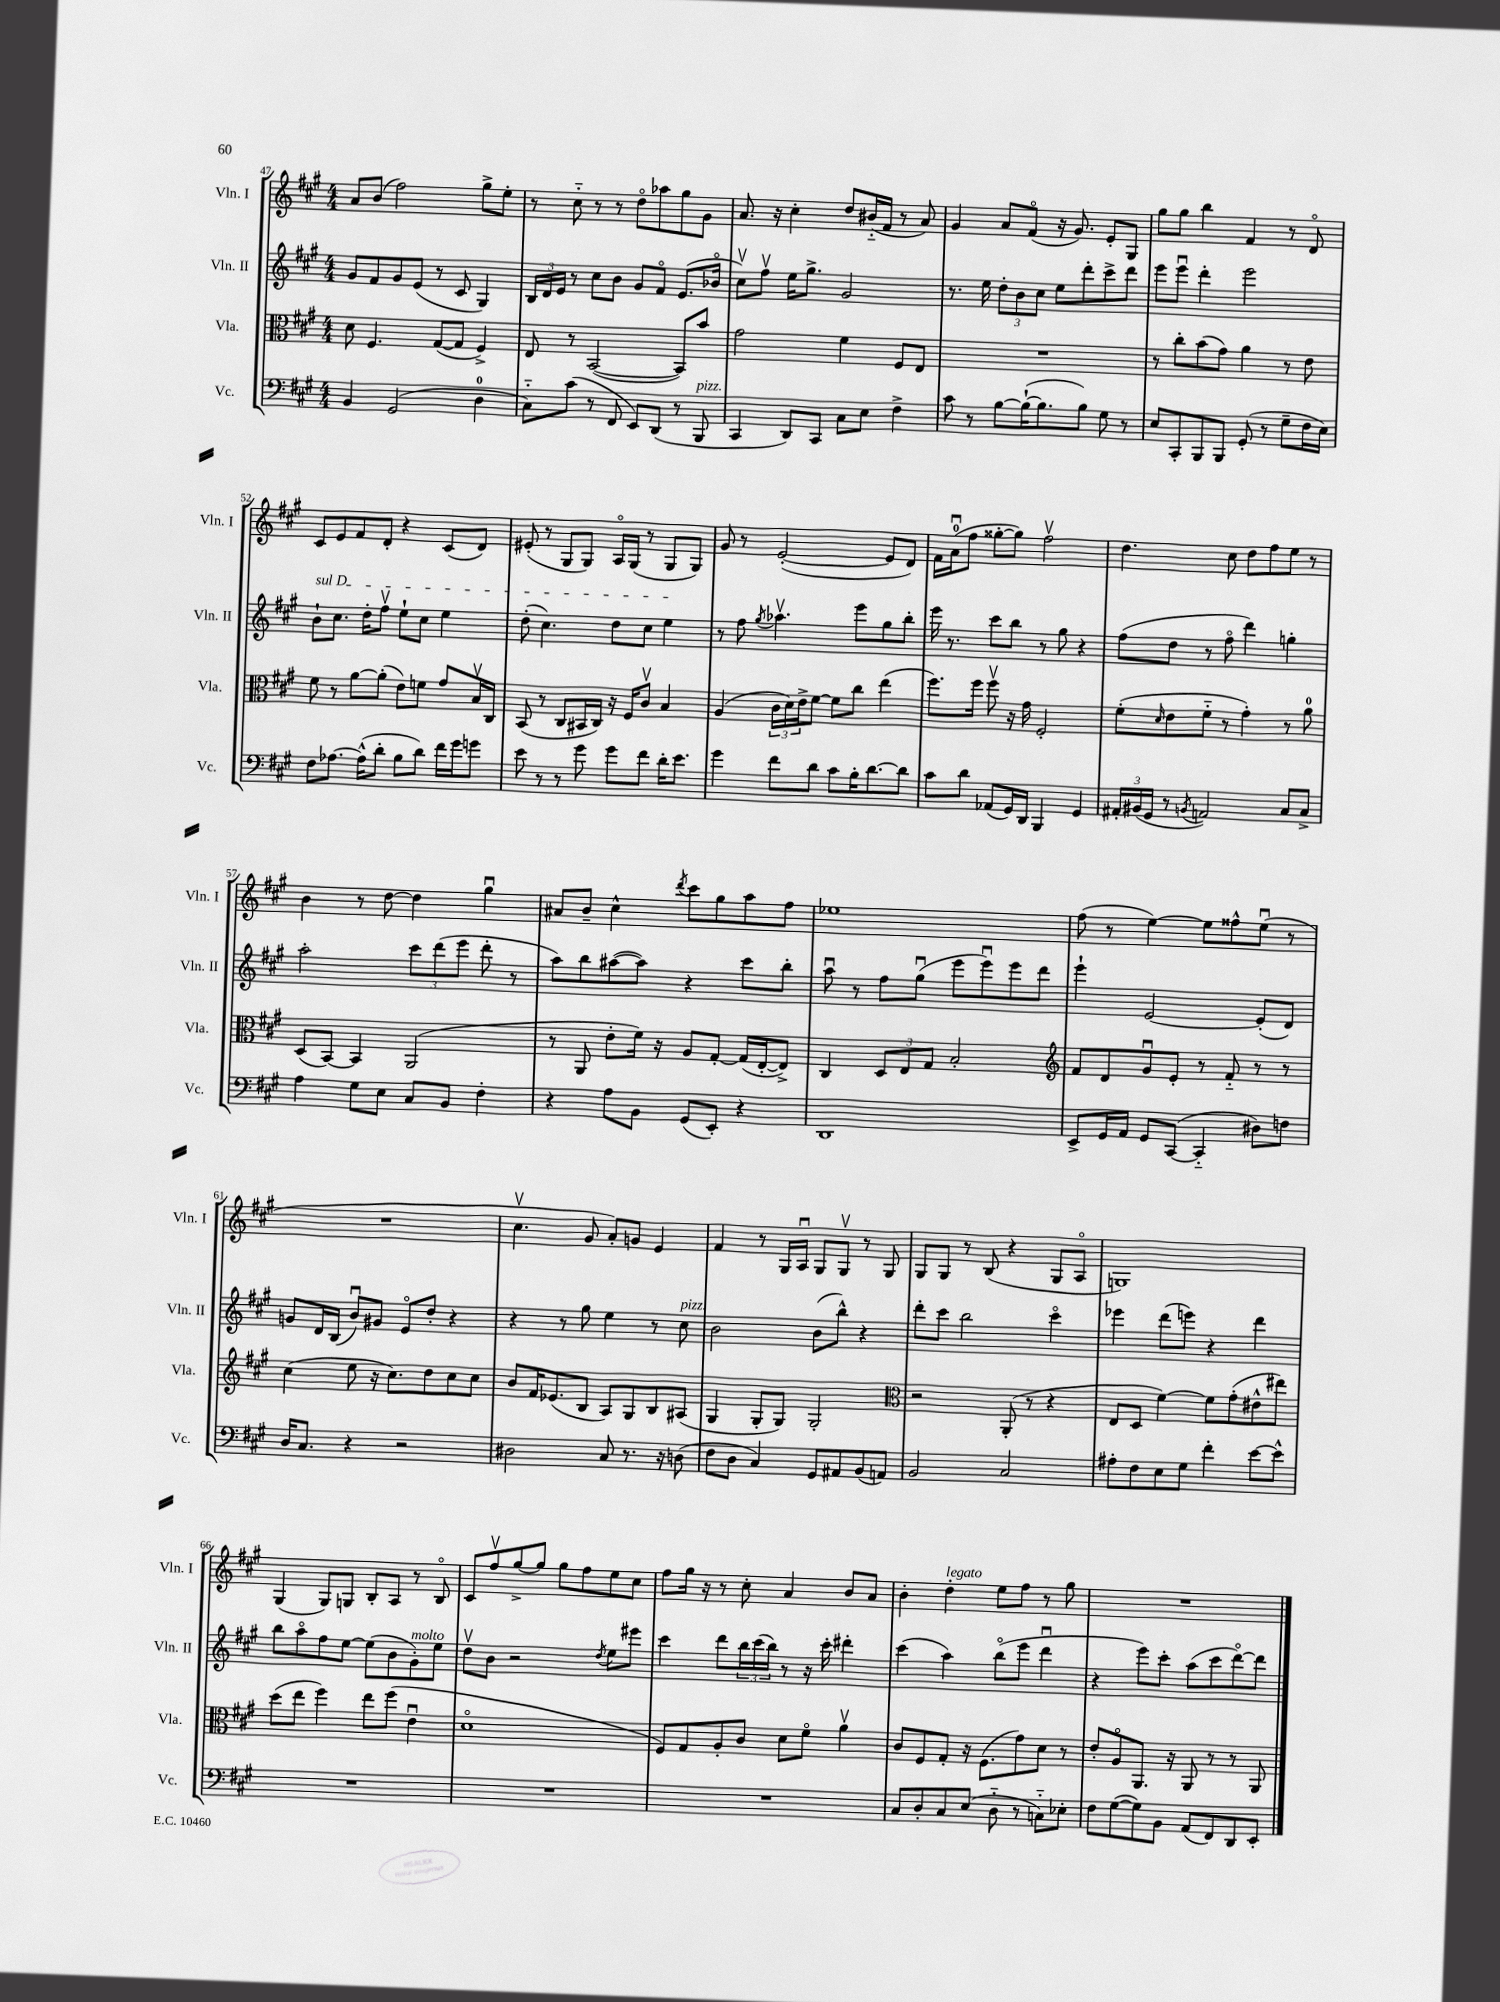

**kern	**kern	**kern	**kern
*part4	*part3	*part2	*part1
*staff4	*staff3	*staff2	*staff1
*I"Vc.	*I"Vla.	*I"Vln. II	*I"Vln. I
*I'Vc.	*I'Vla.	*I'Vln. II	*I'Vln. I
*clefF4	*clefC3	*clefG2	*clefG2
*k[f#c#g#]	*k[f#c#g#]	*k[f#c#g#]	*k[f#c#g#]
*M4/4	*M4/4	*M4/4	*M4/4
=47	=47	=47	=47
4BB/	8d\	8g#/L	8a/L
.	4.F#/	8f#/	(8b/J
(2GG#/	.	8g#/	2ff#\)
.	.	(8e/J	.
.	([8G#/L	8r	.
.	8G#/J]	8c#/	.
4D\	4F#^/)	4G#/)	8gg#^\L
.	.	.	8ee'\J
=48	=48	=48	=48
8C#\L)	8E/	24B/LL	8r
.	.	24d/	.
.	.	24e/JJ	.
(8c#\J	8r	8r	8cc#\
8r	([2BB/	8cc#\L	8r
8FF#/	.	8b\J	8r
8EE/L)	.	8g#/L	8dd\L
(8DD/J	.	8f#/J	8aa-X\
8r	8BB/L])	(8.e/L	8gg#\
!LO:TX:a:i:t=pizz.	!	!	!
8BBB/	8b/J	.	8g#\J
.	.	16b-X/Jk	.
=49	=49	=49	=49
4CC#/	2g#\	8cc#v\L)	8.a/
.	.	8ff#v\J	.
.	.	.	16r
8DD/L)	.	16ee\KL	4cc#'\
.	.	8.gg#^\J	.
8CC#/J	.	.	.
8C#\L	4f#\	2g#/	8dd/L
8E\J	.	.	(16b#X/L
.	.	.	16f#/JJ
4F#^\	8F#/L	.	8r
.	8E/J	.	8a/)
=50	=50	=50	=50
8c#\	1r	8.r	4g#/
8r	.	.	.
.	.	16ee\	.
[8B\L	.	12dd'\L	8a/L
.	.	12b\	.
(16B`\K_	.	.	(8f#/J
.	.	12cc#\J	.
8.B\]	.	.	.
.	.	8ee\L	16r
.	.	.	8.g#/)
8B\J)	.	8ddd'\	.
8G#\	.	8ccc#^\	8e'/L
8r	.	8ddd\J	8G#/J
=51	=51	=51	=51
8E/L	8r	8eee\L	8gg#\L
8CC#'/	8cc#'\L	8eeeu\J	8gg#\J
8BBB/	(8b\	4ddd'\	4bb\
8BBB/J	8g#\J)	.	.
(8GG#'/	4a\	2eee\	4f#/
8r	.	.	.
8G#~\L	8r	.	8r
16F#\L	8e\	.	8d/
16E\JJ)	.	.	.
!!LO:LB:g=z
=52	=52	=52	=52
!	!	!LO:TX:a:i:t=sul D	!
8F#\L	8f#\	8b`\L	8c#/L
[8.A-X\J	8r	8.cc#\J	8e/
.	[8a\L	.	8f#/
(16A-^^\KL]	.	16dd'\KL	.
8d'\J	(8a'\J]	8ff#v\J	8d'/J
8B\L	8e\L)	8ee`\L	4r
8d\J)	8fn\J	8cc#\J	.
16f#\LL	8g#/L	4ee\	(8c#/L
16g#\J	.	.	.
8gn\J	16Bv/L	.	8d/J)
.	16C#/JJ	.	.
=53	=53	=53	=53
8e\	(8BB/	(8dd'\	(8e#X'/
8r	8r	4.cc#\)	8r
8r	8C#/L	.	8G#/L
8g#\	16BB#X/L	.	8G#/J)
.	16C#/JJ)	.	.
8g#\L	16r	8dd\L	16A/LL
.	16F#/KL	.	(16G#/JJ
8f#\J	8c#v/J	8cc#\J	8r
16d'\KL	4B/	4ee\	8G#/L
8.e\J	.	.	.
.	.	.	8G#/J)
=54	=54	=54	=54
4g#\	(4A/	8r	8g#/
.	.	8ff#\	8r
.	.	8qgg#/	.
8f#\L	24c#\LL	4.aa-Xv\	([2e'/
.	24d\)	.	.
.	24e^\J	.	.
8d\J	[8f#\J	.	.
8c#\L	8f#\L]	.	.
16B'\K	8cc#\J	8eee\L	.
[8.d\	.	.	.
.	(4ee\	8gg#\	8e/L]
8d\J]	.	8bb'\J	8d/J)
=55	=55	=55	=55
8c#\L	8.ff#\L)	16eee\	16f#\LL
.	.	8.r	(16au\J
8d\J	.	.	8ff#\J
.	16ff#\Jk	.	.
(8AA-X/L	8ff#v\	8ccc#\L	[8gg##X'\L
16GG#/L)	16r	8bb\J	8gg##\J])
16DD/JJ	16g#\	.	.
4BBB/	2F#'/	8r	2ff#v\
.	.	8gg#\	.
4GG#/	.	4r	.
=56	=56	=56	=56
24AA#X'/LL	(8f#'\L	(8ff#\L	4.dd\
(24BB#X/	.	.	.
24GG#/JJ	.	.	.
.	16qqd/	.	.
8r	8e\	8dd\J	.
8qBBn/	.	.	.
2AAn/)	8f#\J	8r	.
.	8r	8ff#\	8cc#\
.	4g#'\)	4ddd\)	8dd\L
.	.	.	8ff#\
8C#/L	8r	4ggn'\	8ee\J
8C#^/J	8a\	.	8r
!!LO:LB:g=z
=57	=57	=57	=57
4A\	(8D/L	2aa'\	4b\
.	[8BB/J)	.	.
8G#\L	4BB/]	.	8r
8E\J	.	.	[8dd\
8C#/L	(2AA/	12ccc#\L	4dd\]
.	.	(12ddd\	.
8BB/J	.	.	.
.	.	12eee\J	.
4F#'\	.	8ddd'\	4gg#u\
.	.	8r	.
=58	=58	=58	=58
4r	8r	8aa\L)	8a#X/L
.	8AA/	8bb\	8b~/J
8A\L	8e'\L	([8aa#X\	4cc#^^\
8BB\J	16f#\Jk)	8aa#\J])	.
.	16r	.	.
.	.	.	8qddd/
(8GG#/L	8A/L	4r	8ccc#\L
8EE'/J)	[8G#'/J	.	8gg#\
4r	(16G#/LL]	8ccc#\L	8aa\
.	[16E'/J	.	.
.	8E^/J])	8bb'\J	8ff#\J
=59	=59	=59	=59
1DD	4C#/	8aau\	1ee-X
.	.	8r	.
.	12D/L	8ff#\L	.
.	12E/	.	.
.	.	(8gg#u\J	.
.	12G#/J	.	.
.	2B'/	8eee\L	.
.	.	8eeeu\)	.
.	.	8eee\	.
.	.	8ddd\J	.
=60	=60	=60	=60
*	*clefG2	*	*
8EE^/L	8f#/L	4eee`\	(8ff#\
16GG#/L	8d/	.	8r
16AA/JJ	.	.	.
8GG#/L	8g#u/	[2e/	[4ee\)
([8CC#/J	8e'/J	.	.
4CC#/]	8r	.	8ee\L]
.	8f#/	.	8ff##X^^\
8D#X\L)	8r	(8e'/L]	(8eeu\J
8Fn\J	8r	8d/J)	8r
!!LO:LB:g=z
=61	=61	=61	=61
16D/KL	(4cc#\	8gn/L	1r
8.C#/J	.	.	.
.	.	16d/L	.
.	.	(16B/JJ	.
4r	8ee\	8bu/L)	.
.	16r	8g#X/J	.
.	8.cc#\L)	.	.
2r	.	8e/L	.
.	8dd\	8dd'/J	.
.	8cc#\	4r	.
.	8cc#\J	.	.
=62	=62	=62	=62
2D#X\	8b/L	4r	4.cc#v\
.	16f#/K	.	.
.	(8.e-X/	.	.
.	.	8r	.
.	8B/J	8gg#\	8g#/
8C#/	8A/L)	4ee\	8a'/L)
8.r	8G#/	.	8gn/J
.	8B/	8r	4e/
16r	.	.	.
!	!	!LO:TX:a:i:t=pizz.	!
(8Dn\	(8A#X/J	8cc#\	.
=63	=63	=63	=63
8F#\L	4G#/	2b\	4f#/
8D\J	.	.	.
4C#/)	8G#'/L	.	8r
.	8G#/J)	.	16G#/LL
.	.	.	16Au/JJ
8GG#/L	2G#'/	(8b\L	8G#/L
8AA#X/	.	8bb^^\J)	8G#v/J
(8BB/	.	4r	8r
8AAn/J)	.	.	8G#/
=64	=64	=64	=64
*	*clefC3	*	*
2BB/	2r	8ddd'\L	8G#/L
.	.	8ccc#\J	8G#/J
.	.	2bb\	8r
.	.	.	(8B/
2C#/	(8AA'/	.	4r
.	8r	.	.
.	4r	4ccc#\	8G#/L
.	.	.	8A/J
=65	=65	=65	=65
8A#X'\L	8E/L	4eee-X\	1Gn)
8F#\	8D/J	.	.
8E\	[4f#\)	(8ddd\L	.
8G#\J	.	8eeen\J)	.
4f#'\	8f#\L]	4r	.
.	(8g#'\	.	.
[8e\L	8e#X^^\	4ddd\	.
8e^^\J]	8ee#X\J)	.	.
!!LO:LB:g=z
=66	=66	=66	=66
1r	(8dd\L	8bb\L	(4G#/
.	8ee\J	8aa\	.
.	4ff#\)	8ff#\	8G#/L)
.	.	[8ee\J	8Gn/J
.	8ee\L	(8ee\L]	8B'/L
.	(8ff#\J	8b\	8A/J
!	!	!LO:TX:a:i:t=molto	!
.	4eu\	8g#'\)	8r
.	.	8ee\J	8B/
=67	=67	=67	=67
1r	1d	8ddv\L	8c#/L
.	.	8b\J	8ff#v/
.	.	2r	[8gg#^/
.	.	.	8gg#/J]
.	.	.	8gg#\L
.	.	.	8ff#\
.	.	8qdd/	.
.	.	8ee\L	8ee\
.	.	8eee#X\J	8cc#\J
=68	=68	=68	=68
1r	8F#/L)	4ccc#\	8ff#\L
.	8G#/	.	16gg#\Jk
.	.	.	16r
.	8A'/	8ddd\L	8r
.	8c#/J	24bb\L	8cc#'\
.	.	(24ccc#\	.
.	.	24bb\JJ)	.
.	8d\L	8r	4a/
.	8f#\J	16r	.
.	.	16ccc#'\	.
.	4av\	4ddd#X'\	8b/L
.	.	.	8a/J
=69	=69	=69	=69
8C#/L	8c#/L	(4ccc#\	4b'\
8D'/	8F#/	.	.
!	!	!	!LO:TX:a:i:t=legato
8C#/	8G#'/J	4aa\)	4dd'\
(8E/J	16r	.	.
.	(8.F#\L	.	.
8D\	.	(8bb\L	8ee\L
8r	8g#\)	8eee\J	8ff#\J
8Cn\L)	8d\J	4dddu\	8r
8E-X'\J	8r	.	8gg#\
=70	=70	=70	=70
8F#\L	8e'/L	4r	1r
([8G#\	8A/	.	.
8G#\])	8.AA/J	8eee\L)	.
8BB\J	.	8ccc#'\J	.
.	16r	.	.
(8AA/L	8AA/	(8aa\L	.
8FF#/)	8r	8ccc#\	.
8DD/	8r	[8ddd\)	.
8EE'/J	8AA/	8ddd\J]	.
==	==	==	==
*-	*-	*-	*-
